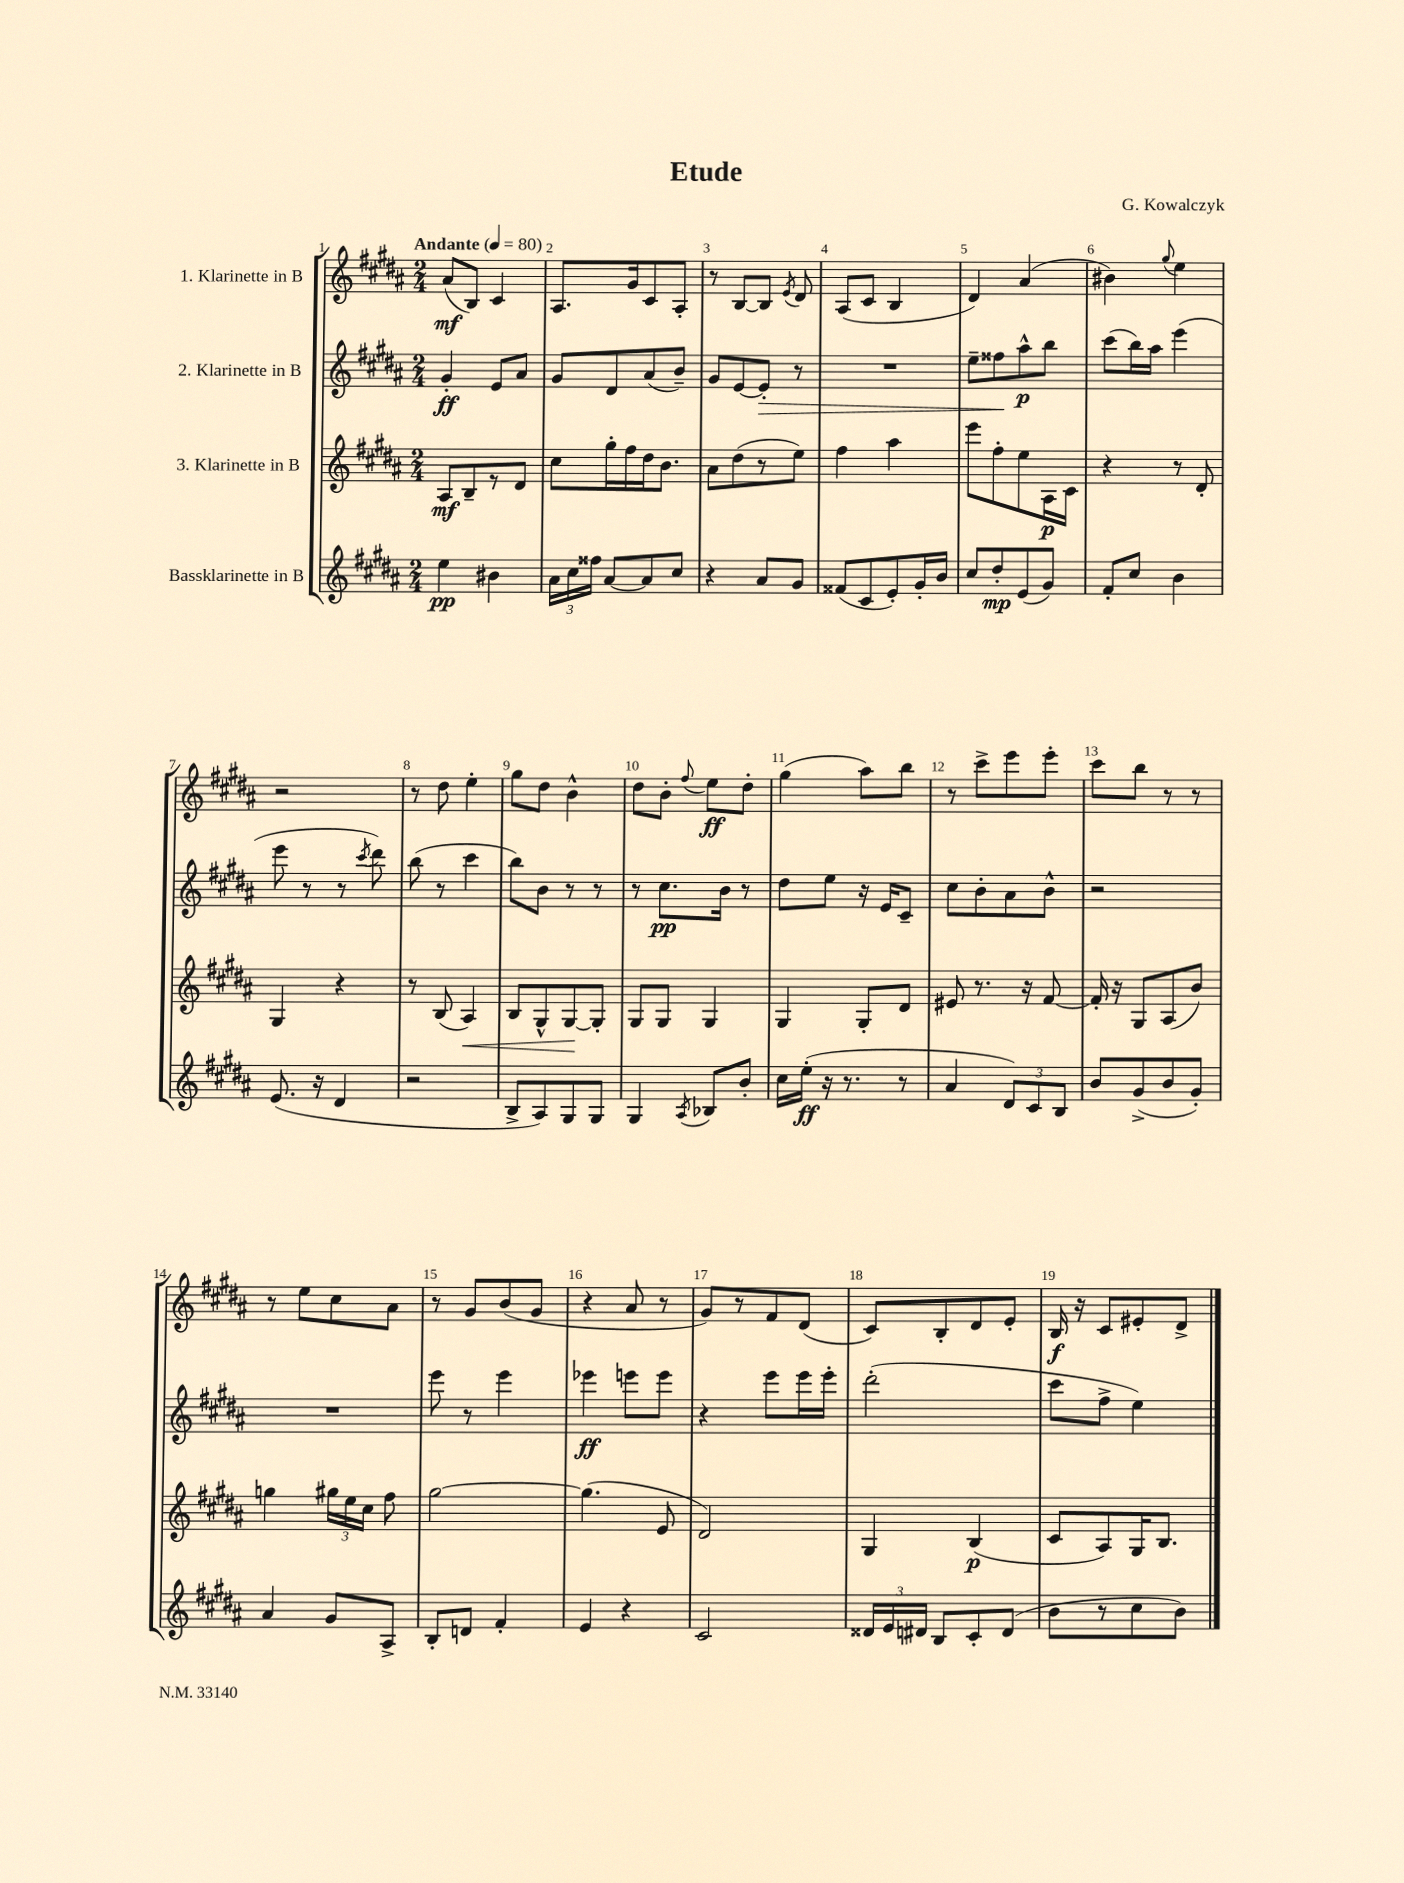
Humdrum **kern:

**kern	**kern	**kern	**kern
*staff4	*staff3	*staff2	*staff1
*clefG2	*clefG2	*clefG2	*clefG2
*k[f#c#g#d#a#]	*k[f#c#g#d#a#]	*k[f#c#g#d#a#]	*k[f#c#g#d#a#]
*M2/4	*M2/4	*M2/4	*M2/4
*MM80	*MM80	*MM80	*MM80
4ee	8A#	4g#'	(8a#
.	8B~	.	8B)
4b#	8r	8e	4c#
.	8d#	8a#	.
=	=	=	=
24a#	8cc#	8g#	8.A#
24cc#	.	.	.
24ff##	.	.	.
[8a#	16gg#'	8d#	.
.	16ff#	.	16g#
8a#]	16dd#	(8a#	8c#
.	8.b	.	.
8cc#	.	8b~)	8A#'
=	=	=	=
4r	8a#	8g#	8r
.	(8dd#	[8e	[8B
8a#	8r	8e']	8B]
.	.	.	8qe
8g#	8ee)	8r	8d#
=	=	=	=
(8f##	4ff#	2r	(8A#
8c#	.	.	8c#
8e')	4aa#	.	4B
16g#'	.	.	.
16b	.	.	.
=	=	=	=
8cc#	8eee	8ee~	4d#)
8dd#'	8ff#'	8ff##	.
(8e	8ee	8aa#^^	(4a#
8g#)	16A#	8bb	.
.	16c#	.	.
=	=	=	=
8f#'	4r	(8ccc#	4b#)
8cc#	.	16bb)	.
.	.	16aa#	.
.	.	.	8qqgg#
4b	8r	(4eee	4ee
.	8d#'	.	.
=	=	=	=
(8.e	4G#	8eee	2r
.	.	8r	.
16r	.	.	.
4d#	4r	8r	.
.	.	8qccc#	.
.	.	8ddd#)	.
=	=	=	=
2r	8r	(8bb	8r
.	(8B	8r	8dd#
.	4A#)	4ccc#	4ee'
=	=	=	=
8B^	8B	8bb)	8gg#
8A#)	8G#^^	8b	8dd#
8G#	[8G#	8r	4b^^
8G#	8G#']	8r	.
=	=	=	=
4G#	8G#	8r	8dd#
.	8G#	8.cc#	8b'
8qA#	.	.	8qqff#
8B-	4G#	.	8ee
.	.	16b	.
8b'	.	8r	8dd#'
=	=	=	=
16cc#	4G#	8dd#	(4gg#
(16ee'	.	.	.
16r	.	8ee	.
8.r	.	.	.
.	8G#'	16r	8aa#)
.	.	16e	.
8r	8d#	8c#~	8bb
=	=	=	=
4a#	8e#	8cc#	8r
.	8.r	8b'	8ccc#^
12d#)	.	8a#	8eee
.	16r	.	.
12c#	.	.	.
.	[8f#	8b^^	8eee'
12B	.	.	.
=	=	=	=
8b	16f#']	2r	8ccc#
.	16r	.	.
(8g#^	8G#	.	8bb
8b	(8A#	.	8r
8g#')	8b)	.	8r
=	=	=	=
4a#	4gg	2r	8r
.	.	.	8ee
8g#	24gg#	.	8cc#
.	24ee	.	.
.	24cc#	.	.
8A#^	8ff#	.	8a#
=	=	=	=
8B'	[2gg#	8eee	8r
8d	.	8r	8g#
4f#'	.	4eee	(8b
.	.	.	8g#
=	=	=	=
4e	(4.gg#]	4eee-	4r
4r	.	8eee	8a#
.	8e	8eee	8r
=	=	=	=
2c#	2d#)	4r	8g#)
.	.	.	8r
.	.	8eee	8f#
.	.	16eee	(8d#
.	.	16eee'	.
=	=	=	=
24d##	4G#	(2ddd#'	8c#)
24e	.	.	.
24d#	.	.	.
8B	.	.	8B'
8c#'	(4B	.	8d#
(8d#	.	.	8e'
=	=	=	=
8b	8c#	8ccc#	16B
.	.	.	16r
8r	8A#)	8ff#^	8c#
8cc#	16G#	4ee)	8e#'
.	8.B	.	.
8b)	.	.	8d#^
==	==	==	==
*-	*-	*-	*-
